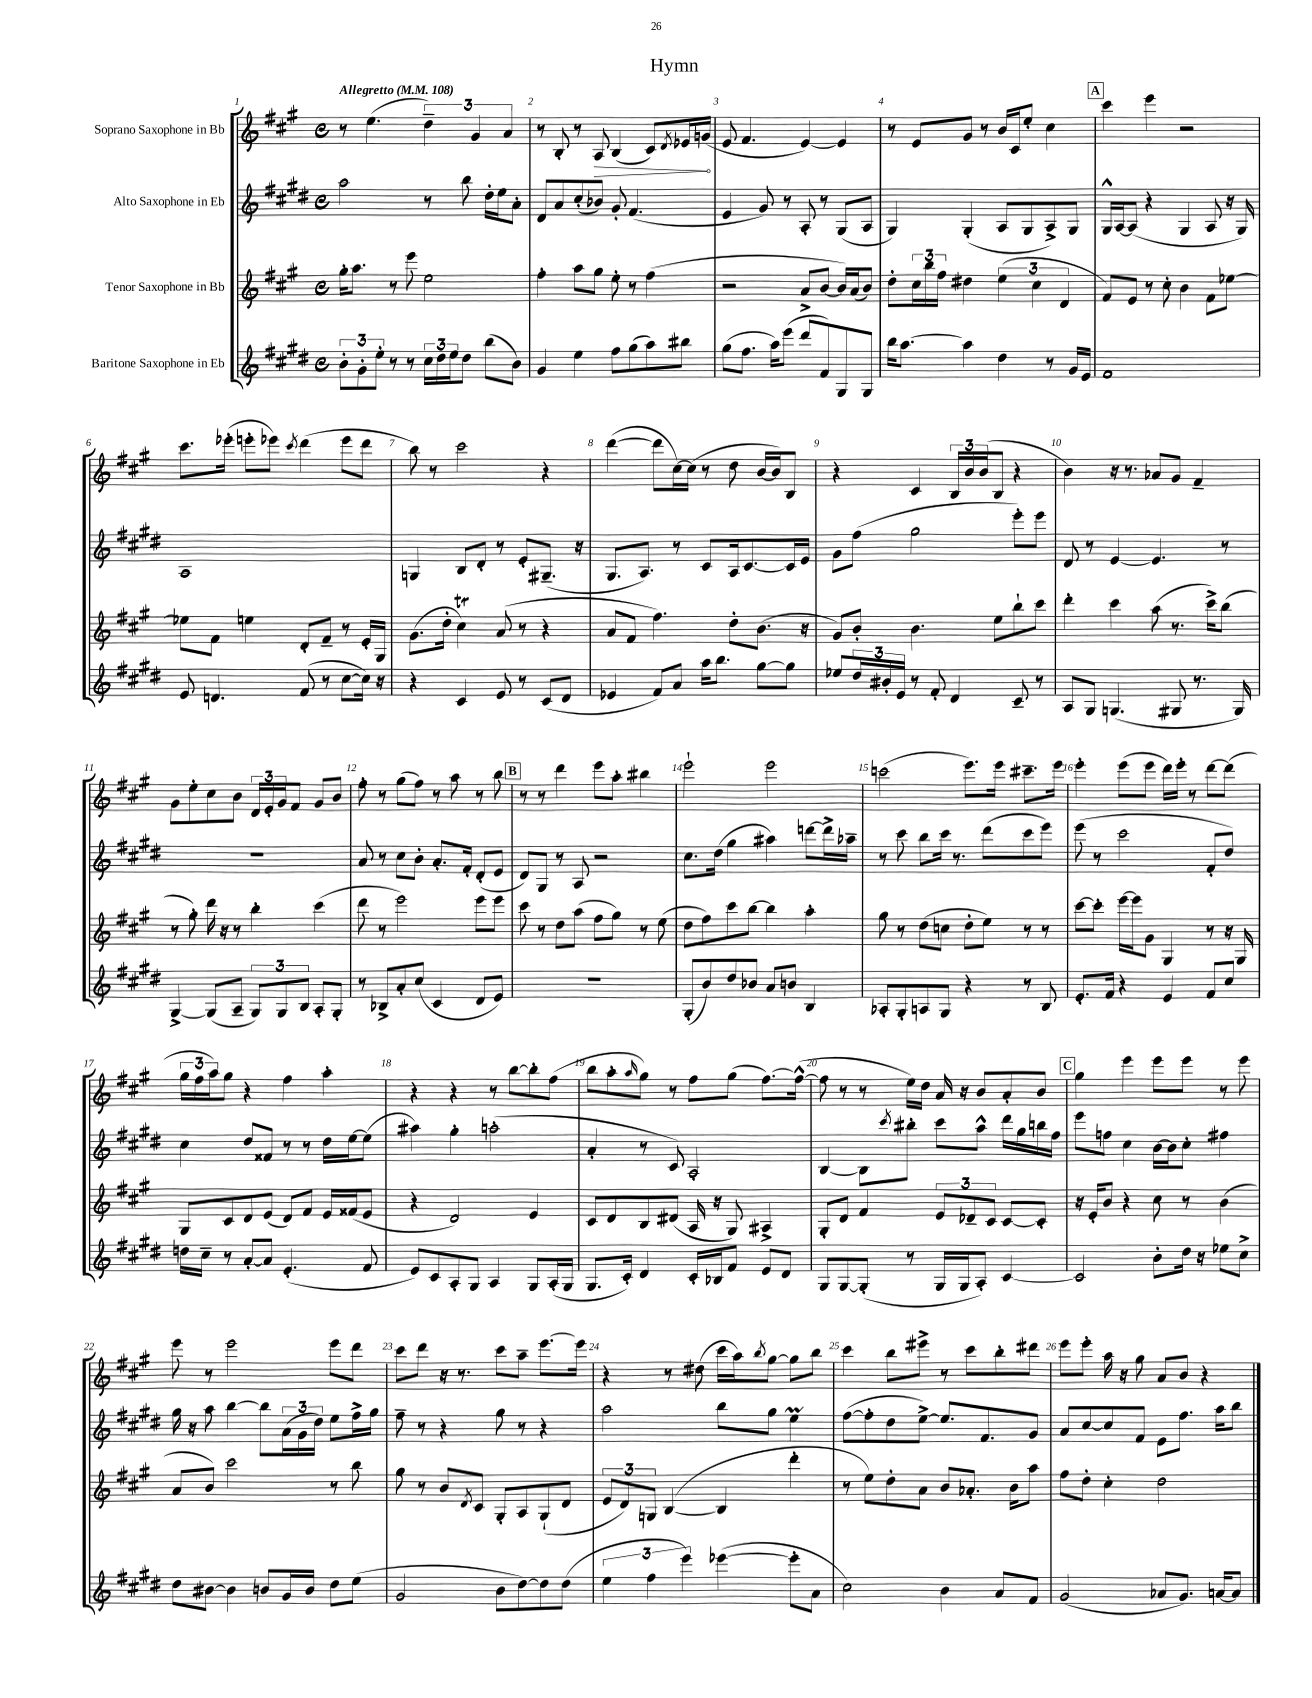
\header { title = "Hymn" }
<<
\new StaffGroup <<
\new Staff = "s0" \with { instrumentName = "Soprano Saxophone in Bb" } {
    \clef treble \key a \major \defaultTimeSignature \time 4/4 \tempo "Allegretto" 4 = 108
    r8 e''4.( \tuplet 3/2 { d''4--) gis'4 a'4 } |
    r8 b8-. r8 \once \override Hairpin.circled-tip = ##t a8\> b4( cis'8) \acciaccatura { d'8 } ees'16 g'16\!( |
    e'8 fis'4. e'4~) e'4 |
    r8 e'8 gis'8 r8 b'16 cis'16 e''8-. cis''4 |
    \mark \markup { \box "A" } cis'''4 e'''4 r2 |
    cis'''8. ees'''16-.( e'''8-. ees'''8) \acciaccatura { cis'''8 } d'''4( ees'''8 d'''8 |
    b''8) r8 cis'''2 r4 |
    d'''4~( d'''8 cis''16~) cis''16( r8 d''8 b'16~ b'16) b8 |
    r4 cis'4 \tuplet 3/2 { b16 b'16 b'16( } b8 r4 |
    b'4) r16 r8. aes'8 gis'8 fis'4-- |
    gis'8 e''8-. cis''8 b'8 \tuplet 3/2 { d'16 e'16-. gis'16 } fis'8 gis'8 b'8 |
    fis''8-. r8 gis''8( fis''8) r8 a''8 r8 b''8 |
    \mark \markup { \box "B" } r8 r8 d'''4 e'''8 a''8-. bis''4 |
    e'''2-! e'''2 |
    c'''2( e'''8.) e'''16 cis'''8.-- e'''16 |
    e'''4-. e'''8( e'''8 d'''16) e'''16-. r8 d'''8~ d'''8( |
    \tuplet 3/2 { gis''16 fis''16 a''16) } gis''8 r4 fis''4 a''4-. |
    r4 r4 r8 b''8~ b''8-. fis''8( |
    b''8 a''8-. \grace { a''16 } gis''8) r8 fis''8 gis''8( fis''8.~) fis''16~-^( |
    fis''8 r8 r8 e''16) d''16 a'16 r16 b'8 a'8-. b'8 |
    \mark \markup { \box "C" } gis''4 e'''4 e'''8 e'''8 r8 e'''8 |
    e'''8 r8 e'''2 e'''8 d'''8 |
    cis'''8 d'''8 r16 r8. cis'''8 a''8-- e'''8.~ e'''16 |
    r4 r8 dis''8( cis'''16 a''16) \acciaccatura { b''8 } gis''8~ gis''8 b''8 |
    cis'''4 b''8 eis'''8-> r8 cis'''8 b''8-. dis'''8 |
    e'''8 e'''8-. a''16 r16 gis''8 a'8 b'8 r4 \bar "|." |
}
\new Staff = "s1" \with { instrumentName = "Alto Saxophone in Eb" } {
    \clef treble \key e \major \defaultTimeSignature \time 4/4
    a''2 r8 b''8 dis''16-. e''16 a'8-. |
    dis'8 a'8 cis''8-.( bes'8) gis'8-. fis'4.( |
    e'4 gis'8) r8 a8-. r8 gis8( a8 |
    gis4) gis4-.( a8 gis8 a8->) gis8 |
    \mark \markup { \box "A" } gis16-^ a16~ a8( r4 gis4 a8 r16 gis16) |
    a1 |
    g4 b8 dis'8-. r8 e'8-. gis8.--( r16 |
    gis8. a8.) r8 cis'8 a16 cis'8.~ cis'16 e'16 |
    gis'8 fis''8( gis''2 e'''8-.) e'''8 |
    dis'8 r8 e'4~ e'4. r8 |
    R1 |
    a'8 r8 cis''8 b'8-. a'8.-. fis'16-. dis'8-.( e'8 |
    \mark \markup { \box "B" } dis'8) gis8 r8 a8 r2 |
    cis''8. dis''16( gis''4 ais''4) d'''8~ d'''16-> aes''16-- |
    r8 cis'''8 b''8 cis'''16 r8. dis'''8( cis'''8 e'''8) |
    e'''8( r8 cis'''2 fis'8-. dis''8) |
    cis''4 dis''8 fisis'8 r8 r8 dis''16 e''16~ e''8( |
    ais''4) gis''4-. a''2-.( |
    a'4-. r8 cis'8) a2-. |
    b4~ b8 \acciaccatura { cis'''8 } bis''8-. cis'''8 a''8-^ dis'''16 gis''16 b''16 fis''16 |
    \mark \markup { \box "C" } e'''8 f''8 cis''4 b'16~ b'16 cis''8-. fis''4 |
    gis''16 r16 a''8 b''4~ b''8 \tuplet 3/2 { a'16( gis'16 dis''16) } e''8 fis''16-> gis''16 |
    fis''8-- r8 r4 gis''8 r8 r4 |
    a''2 b''8 gis''8 e''4\prall |
    fis''8~( fis''8-. dis''8 e''8~->) e''8. fis'8. gis'8 |
    a'8 cis''8~ cis''8 fis'8 e'8 fis''8. a''16 b''8 \bar "|." |
}
\new Staff = "s2" \with { instrumentName = "Tenor Saxophone in Bb" } {
    \clef treble \key a \major \defaultTimeSignature \time 4/4
    gis''16-. a''8. r8 e'''8 e''2 |
    fis''4-. a''8 gis''8 e''8-. r8 fis''4( |
    r2 a'8-> b'8~ b'16) a'16( b'8) |
    d''8-. \tuplet 3/2 { cis''16 b''16 fis''16 } dis''4 \tuplet 3/2 { e''4( cis''4 d'4 } |
    \mark \markup { \box "A" } fis'8) e'8 r8 cis''8-. b'4 fis'8 ees''8~ |
    ees''8 fis'8 e''4 d'8-. fis'8-- r8 e'16-. gis16 |
    gis'8.( d''16-. cis''4\trill) a'8( r8 r4 |
    a'8 fis'8 fis''4.) d''8-. b'8.( r16 |
    gis'8) b'8-. b'4. e''8 b''8-! cis'''8 |
    d'''4-. cis'''4 a''8( r8. cis'''16->) b''8( |
    r8 gis''8-.) d'''16 r16 r8 b''4-. cis'''4( |
    d'''8 r8 e'''2) e'''8 e'''8 |
    \mark \markup { \box "B" } cis'''8 r8 d''8 a''8( fis''8 gis''8) r8 e''8( |
    d''8 fis''8) cis'''8 b''8~ b''4 a''4-. |
    gis''8 r8 d''8( c''8 d''8-. e''8) r8 r8 |
    cis'''8~ cis'''8-. e'''16~ e'''16 gis'8 gis4 r8 r16 gis16 |
    gis8 cis'8 d'8 e'8( d'8) fis'8 e'16 fisis'16( e'8 |
    r4 d'2) e'4 |
    cis'8 d'8 b8 dis'8( a16 r16 gis8) ais4-> |
    gis8-. d'8 fis'4 \tuplet 3/2 { e'8 des'8-- cis'8 } cis'8~ cis'8-. |
    \mark \markup { \box "C" } r16 e'16-. b'8 r4 cis''8 r8 b'4( |
    a'8 b'8) cis'''2 r8 b''8 |
    gis''8 r8 b'8 \acciaccatura { d'8 } cis'8 gis8-. a8 gis8-!( d'8 |
    \tuplet 3/2 { e'8 d'8) g8 } b4~( b4 d'''4-. |
    r8 e''8) d''8-. a'8 b'8 aes'8.-. b'16 a''8 |
    fis''8 d''8-. cis''4-. d''2 \bar "|." |
}
\new Staff = "s3" \with { instrumentName = "Baritone Saxophone in Eb" } {
    \clef treble \key e \major \defaultTimeSignature \time 4/4
    \tuplet 3/2 { b'8-. gis'8-. e''8-. } r8 r8 \tuplet 3/2 { cis''16 dis''16 e''16 } dis''8 b''8( b'8) |
    gis'4 e''4 fis''8 gis''8( a''8) bis''8 |
    gis''8( fis''8. a''16) e'''8( dis'''8 fis'8) gis8 gis8 |
    b''16 a''8.~ a''4 dis''4 r8 gis'16 e'16 |
    \mark \markup { \box "A" } fis'1 |
    e'8 d'4. fis'8( r8 cis''8~ cis''16) r16 |
    r4 cis'4 e'8 r8 cis'8( dis'8 |
    ees'4 fis'8) a'8 a''16 b''8. gis''8~ gis''8 |
    ees''8 \tuplet 3/2 { dis''16 bis'16-. e'16 } r8 fis'8-. dis'4 cis'8-- r8 |
    a8 gis8 g4.( gis8 r8. gis16) |
    gis4~-> gis8( a8-- \tuplet 3/2 { gis8) gis8 b8 } a8-. gis8-. |
    r8 bes8-> a'8-. cis''8( cis'4 dis'8 e'8) |
    \mark \markup { \box "B" } r1 |
    gis8-.( b'8) dis''8 bes'8 a'8 b'8 b4 |
    aes8-. gis8-. a8 gis8 r4 r8 b8 |
    e'8.-. fis'16 r4 e'4 fis'8 cis''8 |
    d''16 cis''16-- r8 a'8~-. a'8 e'4.-.( fis'8 |
    e'8) cis'8 a8-. gis8 a4 gis8 a16-.( gis16 |
    gis8. cis'16-.) dis'4 cis'16-. bes16 fis'8 e'8 dis'8 |
    gis8 gis8~ gis8-.( r8 gis16 gis16 a8-.) cis'4~ |
    \mark \markup { \box "C" } cis'2 b'8-. dis''16 r16 ees''8 cis''8-> |
    dis''8 bis'8~ bis'4 b'8 gis'16 b'16 dis''8 e''8( |
    gis'2 b'8 dis''8~) dis''8 dis''8( |
    \tuplet 3/2 { e''4 fis''4 e'''4) } ees'''4~( ees'''8-. a'8 |
    cis''2) b'4 a'8 fis'8 |
    gis'2( aes'8 gis'8.) a'16~ a'8 \bar "|." |
}
>>
>>
\layout { \context { \Score \override BarNumber.break-visibility = ##(#f #t #t) barNumberVisibility = #all-bar-numbers-visible } }
